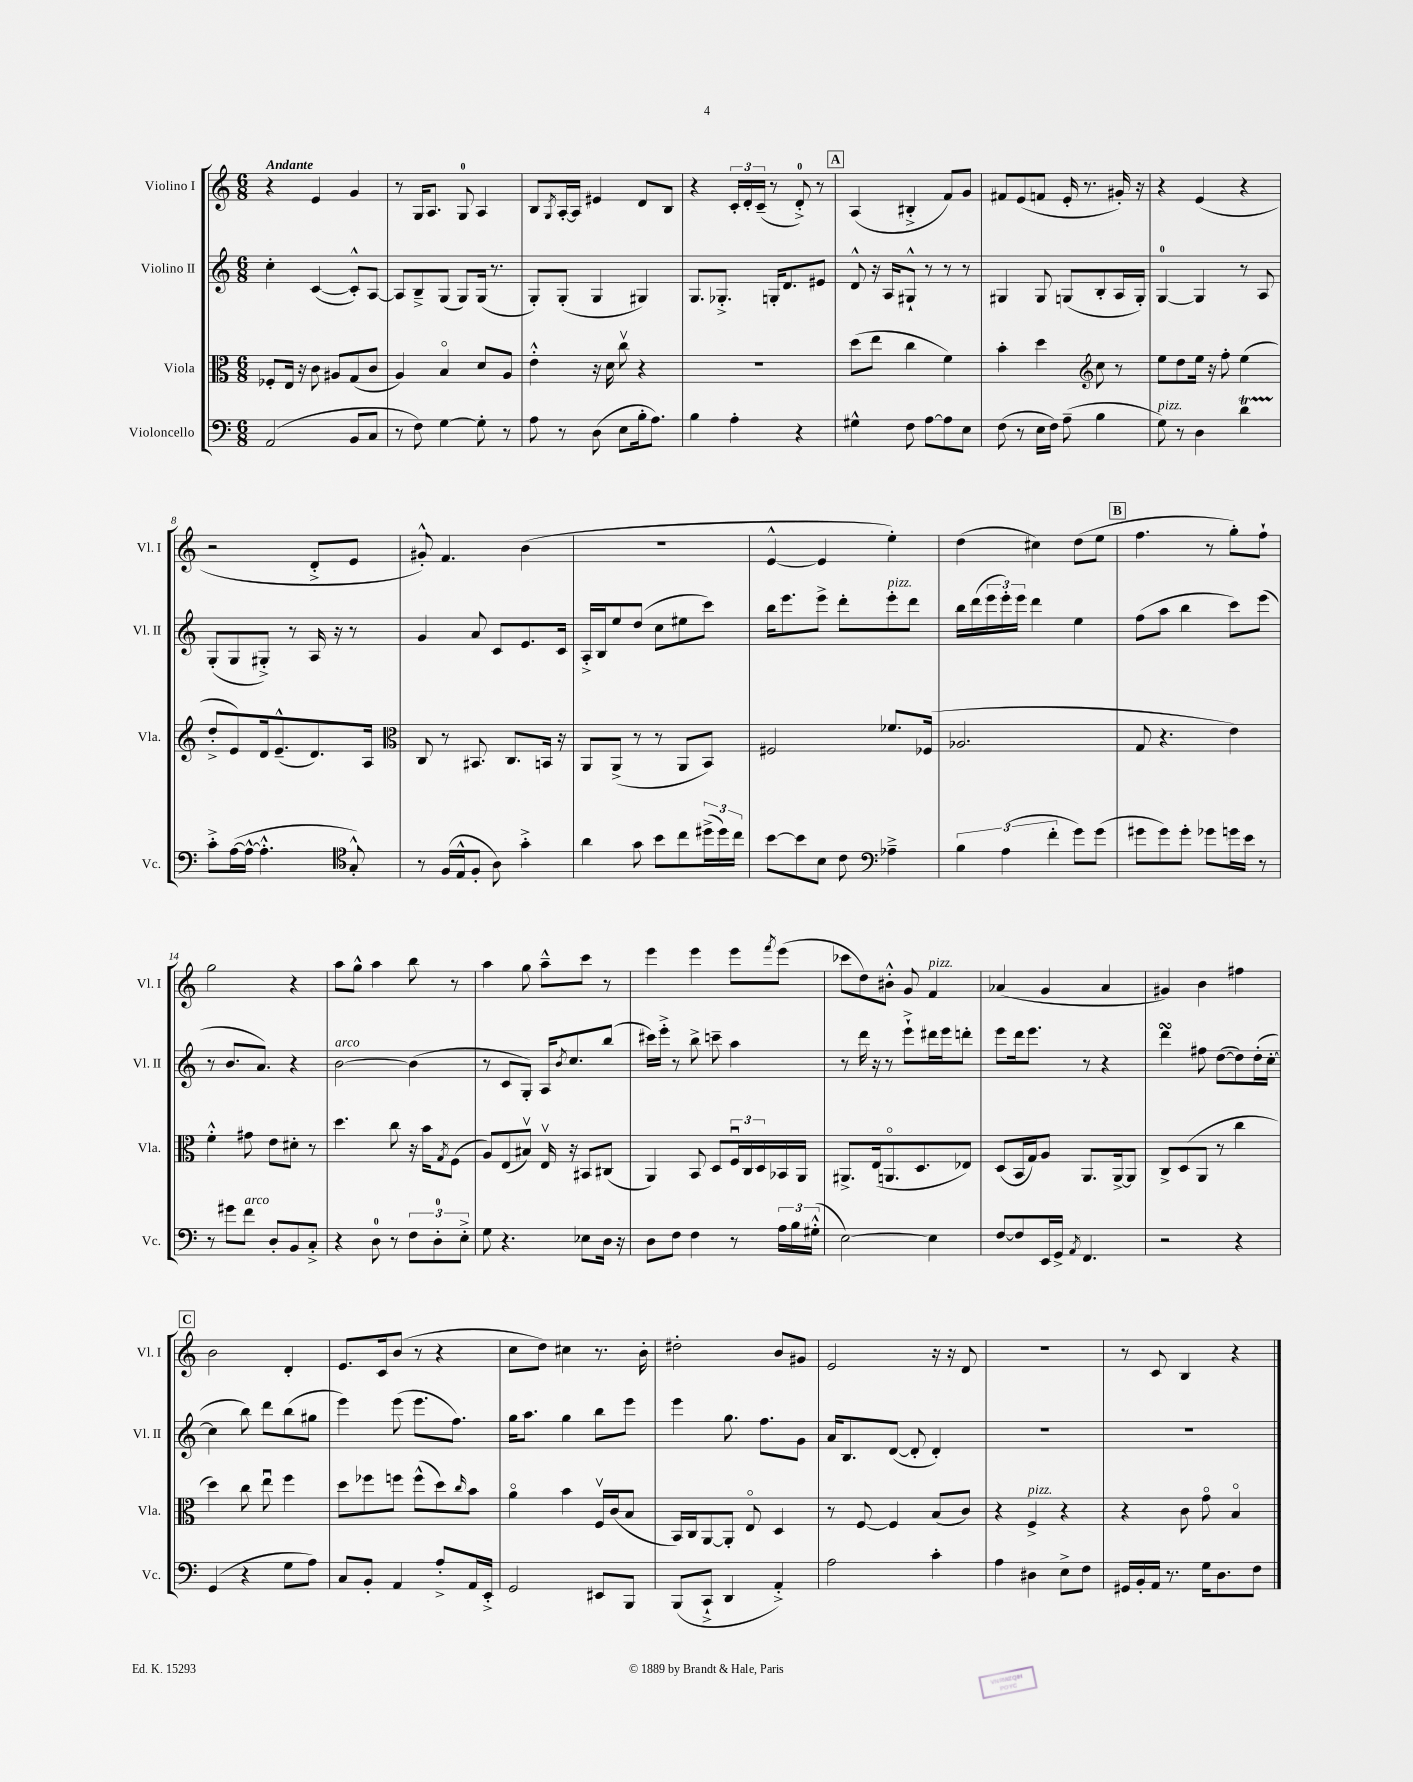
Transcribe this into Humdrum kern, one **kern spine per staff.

**kern	**kern	**kern	**kern
*part4	*part3	*part2	*part1
*staff4	*staff3	*staff2	*staff1
*I"Violoncello	*I"Viola	*I"Violino II	*I"Violino I
*I'Vc.	*I'Vla.	*I'Vl. II	*I'Vl. I
*clefF4	*clefC3	*clefG2	*clefG2
*k[]	*k[]	*k[]	*k[]
*M6/8	*M6/8	*M6/8	*M6/8
=1	=1	=1	=1
!	!	!	!LO:TX:a:B:t=Andante
(2AA/	8F-X'/L	4cc'\	4r
.	16E/Jk	.	.
.	16r	.	.
.	8c\	([4c/	4e/
.	8A#X/L	.	.
8BB/L	(8G/	8c'^^/L])	4g/
8C/J	8c/J	[8A/J	.
=2	=2	=2	=2
8r	4A/)	8A/L]	8r
8F\)	.	8B~^/	16G/KL
.	.	.	8.A/J
[4G\	4B/	(8G/J	.
.	.	8G/L)	8G/
8G'\]	8d/L	(16G/Jk	4A/
.	.	8.r	.
8r	8A/J	.	.
=3	=3	=3	=3
8A\	4e'^^\	8G'/L)	8B/L
.	.	.	8qG/
8r	.	(8G'/J	[16A'/L
.	.	.	16A/JJ]
(8D\	16r	4G/	4e#X/
.	16d\	.	.
8E\L	8ccv\	.	.
16B'\k	4r	4G#X/)	8d/L
8.A\J)	.	.	.
.	.	.	8B/J
=4	=4	=4	=4
4B\	2.r	8.G/L	4r
.	.	8.G-X'^/J	.
4A'\	.	.	24c'/LL
.	.	.	24d'/
.	.	.	(24c~/JJ
.	.	16Gn'/KL	8r
.	.	8.d/	.
4r	.	.	8d'^/)
.	.	8e#X/J	8r
!!LO:REH:place=s1:t=A
=5	=5	=5	=5
4G#X^^\	(8dd\L	8d^^/	(4A/
.	8ee\J	16r	.
.	.	16A/KL	.
8F\	4cc\	8G#X`^^/J	4B#X'^/
[8A\L	.	8r	.
8A\]	4f\)	8r	8f/L)
8E\J	.	8r	8g/J
=6	=6	=6	=6
(8F\	4b'\	4G#X/	8f#X/L
8r	.	.	(8e/
16E\LL	4dd\	8G#/	8fn/J
16F\JJ)	.	.	.
(8A~\	.	(8Gn/L	16e'/
.	.	.	8.r
*	*clefG2	*	*
4B\	8cc\	8B'/	.
.	8r	16A/L	16g#X'/)
.	.	16G'/JJ)	16r
=7	=7	=7	=7
!LO:TX:a:i:t=pizz.	!	!	!
8G\)	8ee\L	[4G/	4r
8r	8dd\	.	.
4D\	16ee\Jk	4G/]	(4e/
.	16r	.	.
.	8ff'\	.	.
4dT\	(4ee\	8r	4r
.	.	8A/	.
!!LO:LB:g=z
=8	=8	=8	=8
8c'^\L	8dd'^/L	(8G'/L	2r
([16A\L	8e/)	8G/	.
16A^^\JJ_	.	.	.
4.A'^^\]	16d/k	8G#X'^/J)	.
.	(8.e~^^/	.	.
.	.	8r	.
.	8.d/)	16A/	8d'^/L
.	.	16r	.
*clefC4	*	*	*
8G'^^/)	.	8r	8e/J
.	16A/Jk	.	.
=9	=9	=9	=9
*	*clefC3	*	*
8r	8C/	4g/	8g#X'^^/)
(16F/LL	8r	.	4.f/
16E^^/J	.	.	.
8F'/J	8.BB#X/	8a/	.
8A\)	.	8c/L	.
.	8.C/L	.	.
4g'^\	.	8.e/	(4b\
.	16BBn/Jk	.	.
.	16r	16c/Jk	.
=10	=10	=10	=10
4a\	8AA/L	16A'^/LL	2.r
.	.	16B/J	.
.	(8AA^/J	8ee/	.
8g\	8r	(8dd/J	.
8b\L	8r	8cc\L	.
8cc\	8AA/L	8ee#X\	.
(24dd#X^\L	8BB/J)	8ccc\J)	.
24dd#\)	.	.	.
24cc\JJ	.	.	.
=11	=11	=11	=11
[8b\L	2F#X/	16bb\KL	[4e^^/
.	.	8.eee\	.
8b\]	.	.	.
8B\J	.	8eee^\J	4e/]
8c\	.	8ddd'\L	.
*clefF4	*	*	*
!	!	!LO:TX:a:i:t=pizz.	!
4A-X~^\	8.f-X/L	8eee'\	4ee'\)
.	.	8ddd\J	.
.	(16F-X/Jk	.	.
=12	=12	=12	=12
6B\	2.A-X/	16bb\LL	(4dd\
.	.	(16ddd\	.
.	.	24eee\	.
(6A\	.	24eee'\)	.
.	.	24eee\JJ	.
.	.	4ddd\	4cc#X\)
6f'\	.	.	.
8g\L)	.	4ee\	(8dd\L
(8g\J	.	.	8ee\J
!!LO:REH:place=s1:t=B
=13	=13	=13	=13
8g#X\L	8G/	(8ff\L	4.ff\
8g#\)	4.r	8aa\J	.
8g#'\J	.	4bb\	.
8g-X\L	.	.	8r
16gn\L	4e\)	8ccc\L)	8gg'\L)
16e\JJ	.	.	.
8r	.	(8eee\J	8ff`\J
!!LO:LB:g=z
=14	=14	=14	=14
8r	4f'^^\	8r	2gg\
8g#X\L	.	8.b/L	.
!LO:TX:a:i:t=arco	!	!	!
8f\J	8g#X\	.	.
.	.	8.a/J)	.
8D'/L	8e\L	.	.
8BB/	8d#X'\J	4r	4r
8C'^/J	8r	.	.
=15	=15	=15	=15
!	!	!LO:TX:a:i:t=arco	!
4r	4.dd\	[2b\	8aa\L
.	.	.	8gg^^\J
8D\	.	.	4aa\
8r	8cc\	.	.
12F\L	16r	(4b\]	8bb\
.	16b\KL	.	.
12D'\	.	.	.
.	8qG/	.	.
.	(8F\J	.	8r
12E'^\J	.	.	.
=16	=16	=16	=16
8G\	8A/L)	8r	4aa\
4.r	(8E/	8c/L	.
.	8B#Xv/J)	8G'/J)	8gg\
.	16Ev/	16A/KL	8aa~^^\L
.	.	8qb/	.
.	16r	8.cc/	.
8E-X\L	8BB#X/L	.	8ccc\J
16D\Jk	(8C#X/J	(8bb/J	8r
16r	.	.	.
=17	=17	=17	=17
8D\L	4AA/)	16ccc#X\LL)	4eee\
.	.	16eee'^\JJ	.
8F\J	.	8r	.
4F\	8BB/	8bb^\	4eee\
.	8D/L	8cccn~\	.
8r	24Fu/L	4aa\	8eee\L
.	24C/	.	.
.	24D/	.	.
.	.	.	8qfff/
24A\LL	16BB-X/	.	(8eee\J
24B\	.	.	.
.	16AA/JJ	.	.
(24G#X'^^\JJ	.	.	.
=18	=18	=18	=18
[2E\)	8.AA#X^/L	8r	8ccc-X\L
.	.	16ddd\	8dd\)
.	(16E/k	16r	.
.	8.AAn/	8r	8b#X'^^\J
.	.	8eee`^\L	8g/
.	8.D/	.	.
!	!	!	!LO:TX:a:i:t=pizz.
4E\]	.	16ddd#X\L	4f/
.	.	16eee\J	.
.	8E-X/J)	8dddn'\J	.
=19	=19	=19	=19
[8F/L	(8D/L	8eee\L	(4a-X/
8F/]	16BB/L	16ddd\k	.
.	16G/J)	8.eee\J	.
16EE/L	8A/J	.	4g/
16GG^/JJ	.	.	.
8qAA/	.	.	.
4.FF/	8.AA/L	8r	.
.	.	4r	4a-/
.	[16AA^/k	.	.
.	8AA/J]	.	.
=20	=20	=20	=20
2r	8C^/L	4dddsSSS\	4g#X/)
.	(8D/	.	.
.	8AA/J	8ff#X\	4b\
.	8r	([8dd\L	.
4r	4cc\	8dd\])	4ff#X\
.	.	(16dd'\L	.
.	.	[16cc'\JJ	.
!!LO:LB:g=z
!!LO:REH:place=s1:t=C
=21	=21	=21	=21
(4GG/	4dd\)	4cc\]	2b\
4r	8cc\	8bb\)	.
.	8eeu\	8ddd\L	.
8G\L	4ff\	(8bb\	4d'/
8A\J)	.	8gg#X\J	.
=22	=22	=22	=22
8C/L	8dd\L	4eee\)	8.e/L
8BB'/J	8ff-X\	.	.
.	.	.	16c/k
4AA/	8ffn\J	(8eee\	(8b/J
.	(8ff^^\L	8.eee\L	8r
8A'^/L	8dd\)	.	4r
.	.	8.ff\J)	.
.	16qqcc/	.	.
16AA/L	8b\J	.	.
16EE'^/JJ	.	.	.
=23	=23	=23	=23
2GG/	4a\	16gg\KL	8cc\L
.	.	8.aa\J	.
.	.	.	8dd\J)
.	4b\	4gg\	4cc#X\
8EE#X/L	16Fv/LL	8bb\L	8.r
.	(16c/J	.	.
8BBB/J	8B/J	8eee\J	.
.	.	.	16b'\
=24	=24	=24	=24
(8BBB/L	16BB/LL)	4eee\	2dd#X'\
.	16C/J	.	.
8CC`^/J	[8AA/	.	.
4DD/	8AA'/J]	8.gg\	.
.	8E/	.	.
.	.	8.ff\L	.
4AA'^/)	4D/	.	8b/L
.	.	8g\J	8g#X/J
=25	=25	=25	=25
2A\	8r	16a/KL	2e/
.	.	8.B/	.
.	[8F/	.	.
.	4F/]	([8d/J	.
.	.	8d'/]	.
4c'\	(8B/L	4d'/)	16r
.	.	.	16r
.	8c/J)	.	8d/
=26	=26	=26	=26
4A\	4r	2.r	2.r
!	!LO:TX:a:i:t=pizz.	!	!
4D#X\	4F^/	.	.
8E^\L	4r	.	.
8F\J	.	.	.
=27	=27	=27	=27
16GG#X/LL	4r	2.r	8r
16BB'/	.	.	.
16AA/JJ	.	.	8c/
8.r	.	.	.
.	8c\	.	4B/
16G\KL	8g\	.	.
8.D\	.	.	.
.	4B/	.	4r
8F\J	.	.	.
==	==	==	==
*-	*-	*-	*-
